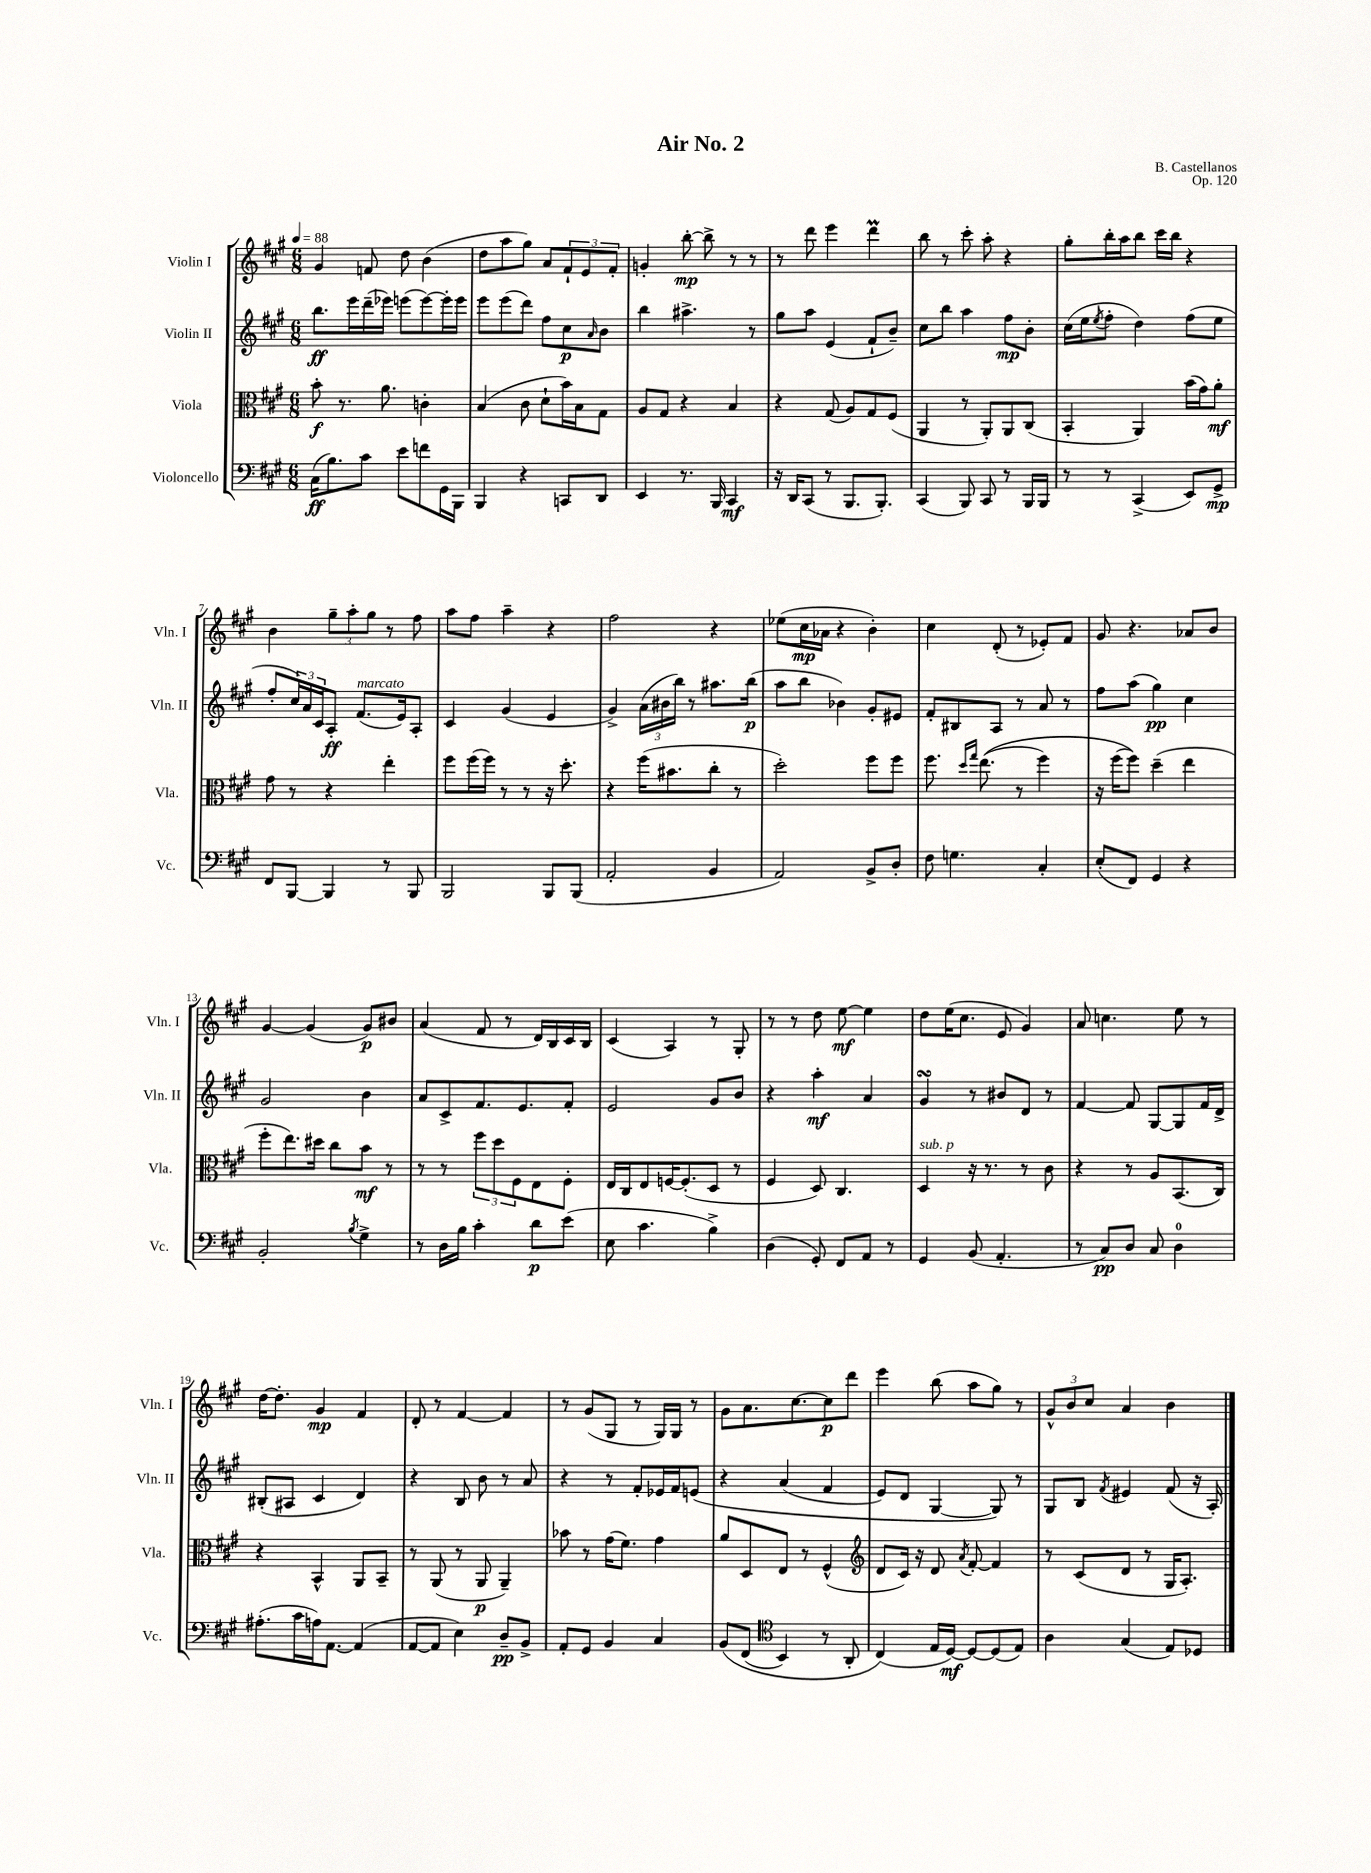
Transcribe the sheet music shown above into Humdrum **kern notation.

**kern	**dynam	**kern	**dynam	**kern	**dynam	**kern	**dynam
*part4	*part4	*part3	*part3	*part2	*part2	*part1	*part1
*staff4	*staff4	*staff3	*staff3	*staff2	*staff2	*staff1	*staff1
*I"Violoncello	*	*I"Viola	*	*I"Violin II	*	*I"Violin I	*
*I'Vc.	*	*I'Vla.	*	*I'Vln. II	*	*I'Vln. I	*
*clefF4	*	*clefC3	*	*clefG2	*	*clefG2	*
*k[f#c#g#]	*	*k[f#c#g#]	*	*k[f#c#g#]	*	*k[f#c#g#]	*
*M6/8	*	*M6/8	*	*M6/8	*	*M6/8	*
*MM88	*	*MM88	*	*MM88	*	*MM88	*
=1	=1	=1	=1	=1	=1	=1	=1
(16C#\KL	ff	8b'\	f	8.bb\L	ff	4g#/	.
8.B\)	.	.	.	.	.	.	.
.	.	8.r	.	.	.	.	.
.	.	.	.	16eee\L	.	.	.
8c#\J	.	.	.	(16ddd~\	.	8fn/	.
.	.	8.a\	.	16eee-X\JJ)	.	.	.
8e\L	.	.	.	(8eeen\L	.	8dd\	.
8fn\	.	4cn'\	.	[8eee\)	.	(4b\	.
16GG#\L	.	.	.	16eee'\L]	.	.	.
16BBB\JJ	.	.	.	16eee\JJ	.	.	.
=2	=2	=2	=2	=2	=2	=2	=2
4BBB/	.	(4B/	.	8eee\L	.	8dd\L	.
.	.	.	.	(8eee\	.	8aa\	.
4r	.	8c#\	.	8ddd\J)	.	8gg#\J)	.
.	.	8d`\L	.	8ff#\L	.	8a/L	.
8CCn/L	.	16b\L)	.	8cc#\	p	12f#`/	.
.	.	16B\J	.	.	.	.	.
.	.	.	.	.	.	12e/	.
.	.	.	.	16qqa/	.	.	.
8DD/J	.	8G#\J	.	8b\J	.	.	.
.	.	.	.	.	.	12f#'/J	.
=3	=3	=3	=3	=3	=3	=3	=3
4EE/	.	8A/L	.	4bb\	.	4gn'/	.
.	.	8G#/J	.	.	.	.	.
8.r	.	4r	.	4.aa#X^\	.	[8bb'\	mp
.	.	.	.	.	.	8bb^\]	.
16BBB/	.	.	.	.	.	.	.
4CC#/	mf	4B/	.	.	.	8r	.
.	.	.	.	8r	.	8r	.
=4	=4	=4	=4	=4	=4	=4	=4
16r	.	4r	.	8gg#\L	.	8r	.
16DD/KL	.	.	.	.	.	.	.
(8CC#/J	.	.	.	8aa\J	.	8ddd\	.
8r	.	(8G#/	.	(4e/	.	4eee\	.
8.BBB/L	.	8A/L)	.	.	.	.	.
.	.	8G#/	.	8f#`/L	.	4dddM\	.
8.BBB'/J)	.	.	.	.	.	.	.
.	.	(8F#/J	.	8b~/J)	.	.	.
=5	=5	=5	=5	=5	=5	=5	=5
(4CC#/	.	4AA/	.	8cc#\L	.	8bb\	.
.	.	.	.	8bb\J	.	8r	.
8BBB/)	.	8r	.	4aa\	.	8ccc#'\	.
8CC#/	.	8AA'/L)	.	.	.	8aa'\	.
8r	.	8AA/	.	8ff#\L	mp	4r	.
16BBB/LL	.	(8C#/J	.	8b'\J	.	.	.
16BBB/JJ	.	.	.	.	.	.	.
=6	=6	=6	=6	=6	=6	=6	=6
8r	.	4BB'/	.	(16cc#\LL	.	8gg#'\L	.
.	.	.	.	16ee\J	.	.	.
.	.	.	.	8qee/	.	.	.
8r	.	.	.	8ff#'\J	.	16bb'\L	.
.	.	.	.	.	.	16aa\J	.
(4CC#^/	.	4AA/)	.	4dd\)	.	8bb\J	.
.	.	.	.	.	.	16ccc#\LL	.
.	.	.	.	.	.	16bb\JJ	.
8EE/L)	.	(16b\LL	.	(8ff#\L	.	4r	.
.	.	16g#\J)	.	.	.	.	.
8GG#^/J	mp	8a'\J	mf	8ee\J	.	.	.
!!LO:LB:g=z
=7	=7	=7	=7	=7	=7	=7	=7
8FF#/L	.	8g#\	.	8ff#'/L	.	4b\	.
[8BBB/J	.	8r	.	24cc#/L)	.	.	.
.	.	.	.	24a/	.	.	.
.	.	.	.	24c#/J	.	.	.
4BBB/]	.	4r	.	8A'/J	ff	12gg#~\L	.
.	.	.	.	.	.	12aa'\	.
!	!	!	!	!LO:TX:a:i:t=marcato	!	!	!
.	.	.	.	(8.f#/L	.	.	.
.	.	.	.	.	.	12gg#\J	.
8r	.	4ee'\	.	.	.	8r	.
.	.	.	.	16e/k)	.	.	.
8BBB/	.	.	.	8A'/J	.	8ff#\	.
=8	=8	=8	=8	=8	=8	=8	=8
2BBB/	.	8ff#\L	.	4c#/	.	8aa\L	.
.	.	(16ff#\L	.	.	.	8ff#\J	.
.	.	16ff#\JJ)	.	.	.	.	.
.	.	8r	.	(4g#/	.	4aa~\	.
.	.	8r	.	.	.	.	.
8BBB/L	.	16r	.	4e/	.	4r	.
.	.	8.dd'\	.	.	.	.	.
(8BBB/J	.	.	.	.	.	.	.
=9	=9	=9	=9	=9	=9	=9	=9
2AA'/	.	4r	.	4g#^/)	.	2ff#\	.
.	.	(16ff#\KL	.	(24a\LL	.	.	.
.	.	.	.	24b#X\	.	.	.
.	.	8.b#X\	.	.	.	.	.
.	.	.	.	24bb\JJ)	.	.	.
.	.	.	.	8r	.	.	.
4BB/	.	8cc#'\J	.	8.aa#X\L	.	4r	.
.	.	8r	.	.	.	.	.
.	.	.	.	(16bb\Jk	p	.	.
=10	=10	=10	=10	=10	=10	=10	=10
2AA/)	.	2dd'\)	.	8aa\L	.	(8ee-X\L	.
.	.	.	.	8bb\J	.	16cc#\L	mp
.	.	.	.	.	.	16a-X\JJ	.
.	.	.	.	4b-X\)	.	4r	.
8BB^/L	.	8ff#\L	.	8g#'/L	.	4b'\)	.
8D'/J	.	8ff#\J	.	8e#X/J	.	.	.
=11	=11	=11	=11	=11	=11	=11	=11
8F#\	.	8.ff#\	.	8f#'/L	.	4cc#\	.
4.Gn\	.	.	.	8B#X/	.	.	.
.	.	16qqdd/LL	.	.	.	.	.
.	.	16qqgg#/JJ	.	.	.	.	.
.	.	((8.ee\	.	.	.	.	.
.	.	.	.	8A/J	.	(8d'/	.
.	.	8r	.	8r	.	8r	.
4C#'/	.	4ff#\)	.	8a/	.	8e-X'/L)	.
.	.	.	.	8r	.	8f#/J	.
=12	=12	=12	=12	=12	=12	=12	=12
(8E'/L	.	16r	.	8ff#\L	.	8g#/	.
.	.	(16ff#\KL	.	.	.	.	.
8FF#/J)	.	8ff#\J))	.	(8aa\J	.	4.r	.
4GG#/	.	(4dd~\	.	4gg#\)	pp	.	.
4r	.	4ee\	.	4cc#\	.	8a-X/L	.
.	.	.	.	.	.	8b/J	.
!!LO:LB:g=z
=13	=13	=13	=13	=13	=13	=13	=13
2BB'/	.	8ff#'\L	.	2g#/	.	[4g#/	.
.	.	8.ee\)	.	.	.	.	.
.	.	.	.	.	.	(4g#/]	.
.	.	16dd#X\Jk	.	.	.	.	.
.	.	8cc#\L	.	.	.	.	.
8qB/	.	.	.	.	.	.	.
4G#^\	.	8b\J	mf	4b\	.	8g#/L)	p
.	.	8r	.	.	.	8b#X/J	.
=14	=14	=14	=14	=14	=14	=14	=14
8r	.	8r	.	8a/L	.	(4a/	.
16D\LL	.	8r	.	8c#^/	.	.	.
16B\JJ	.	.	.	.	.	.	.
4c#'\	.	12ff#\L	.	8.f#/	.	8f#/	.
.	.	12dd\	.	.	.	.	.
.	.	.	.	.	.	8r	.
.	.	12F#\	.	.	.	.	.
.	.	.	.	8.e/	.	.	.
8d\L	p	8E\	.	.	.	16d/LL)	.
.	.	.	.	.	.	16B/	.
(8e\J	.	8F#'\J	.	8f#'/J	.	16c#/	.
.	.	.	.	.	.	16B/JJ	.
=15	=15	=15	=15	=15	=15	=15	=15
8E\	.	16E/LL	.	2e/	.	(4c#/	.
.	.	16C#/J	.	.	.	.	.
4.c#\	.	8E/	.	.	.	.	.
.	.	[16Fn/K	.	.	.	4A/)	.
.	.	(8.F'/]	.	.	.	.	.
4B^\)	.	8D/J	.	8g#/L	.	8r	.
.	.	8r	.	8b/J	.	8G#'/	.
=16	=16	=16	=16	=16	=16	=16	=16
(4D\	.	4F#/	.	4r	.	8r	.
.	.	.	.	.	.	8r	.
8GG#'/)	.	8D/)	.	4aa'\	mf	8dd\	.
8FF#/L	.	4.C#/	.	.	.	[8ee\	mf
8AA/J	.	.	.	4a/	.	4ee\]	.
8r	.	.	.	.	.	.	.
=17	=17	=17	=17	=17	=17	=17	=17
!	!	!LO:TX:a:i:t=sub. p	!	!	!	!	!
4GG#/	.	4D/	.	4g#sSsS/	.	8dd\L	.
.	.	.	.	.	.	(16ee\K	.
.	.	.	.	.	.	8.cc#\J	.
(8BB/	.	16r	.	8r	.	.	.
.	.	8.r	.	.	.	.	.
4.AA'/	.	.	.	8b#X/L	.	8e/	.
.	.	8r	.	8d/J	.	4g#/)	.
.	.	8c#\	.	8r	.	.	.
=18	=18	=18	=18	=18	=18	=18	=18
8r	.	4r	.	[4f#/	.	8a/	.
8C#/L)	pp	.	.	.	.	4.ccn\	.
8D/J	.	8r	.	8f#/]	.	.	.
8C#/	.	8A/L	.	[8G#/L	.	.	.
4D\	.	(8.BB/	.	8G#/]	.	8ee\	.
.	.	.	.	16f#/L	.	8r	.
.	.	16C#/Jk)	.	16d^/JJ	.	.	.
!!LO:LB:g=z
=19	=19	=19	=19	=19	=19	=19	=19
(8.A#X'\L	.	4r	.	(8B#X'/L	.	[16dd\KL	.
.	.	.	.	.	.	8.dd'\J]	.
.	.	.	.	8A#X/J	.	.	.
16c#\L	.	.	.	.	.	.	.
16An\J)	.	4BB^^/	.	4c#/	.	4g#/	mp
[8.AA\J	.	.	.	.	.	.	.
(4AA/]	.	8AA/L	.	4d/)	.	4f#/	.
.	.	8BB~/J	.	.	.	.	.
=20	=20	=20	=20	=20	=20	=20	=20
[8AA/L	.	8r	.	4r	.	8d'/	.
8AA/J]	.	(8AA/	.	.	.	8r	.
4E\)	.	8r	.	8B/	.	[4f#/	.
.	.	8AA/	p	8b\	.	.	.
8D~/L	pp	4AA~/)	.	8r	.	4f#/]	.
8BB^/J	.	.	.	8a/	.	.	.
=21	=21	=21	=21	=21	=21	=21	=21
8AA'/L	.	8b-X\	.	4r	.	8r	.
8GG#/J	.	8r	.	.	.	(8g#/L	.
4BB/	.	(16g#\KL	.	8r	.	8G#/J	.
.	.	8.f#\J)	.	.	.	.	.
.	.	.	.	8f#'/L	.	8r	.
4C#/	.	4g#\	.	16e-X/L	.	16G#/LL)	.
.	.	.	.	16f#/J	.	16G#/JJ	.
.	.	.	.	(8en/J	.	8r	.
=22	=22	=22	=22	=22	=22	=22	=22
(8BB/L	.	8a/L	.	4r	.	8g#\L	.
(8FF#/J	.	8D/	.	.	.	8.a\	.
*clefC4	*	*	*	*	*	*	*
4BB/)	.	8E/J	.	(4a/	.	.	.
.	.	.	.	.	.	[8.cc#\	.
.	.	8r	.	.	.	.	.
8r	.	(4F#^^/	.	4f#/	.	8cc#\]	p
8AA'/	.	.	.	.	.	8ddd\J	.
=23	=23	=23	=23	=23	=23	=23	=23
*	*	*clefG2	*	*	*	*	*
(4C#/)	.	8d/L	.	8e/L)	.	4eee\	.
.	.	16c#/Jk)	.	8d/J	.	.	.
.	.	16r	.	.	.	.	.
16E/LL	.	8d/	.	[4G#/	.	(8bb\	.
[16D/JJ)	mf	.	.	.	.	.	.
.	.	8qa/	.	.	.	.	.
8D/L_	.	[8f#'/	.	.	.	8aa\L	.
(8D/]	.	4f#/]	.	8G#/])	.	8gg#\J)	.
8E/J)	.	.	.	8r	.	8r	.
=24	=24	=24	=24	=24	=24	=24	=24
4A\	.	8r	.	8G#/L	.	12g#^^/L	.
.	.	.	.	.	.	12b/	.
.	.	(8c#/L	.	8B/J	.	.	.
.	.	.	.	.	.	12cc#/J	.
.	.	.	.	8qf#/	.	.	.
(4G#/	.	8d/J	.	4e#X/	.	4a/	.
.	.	8r	.	.	.	.	.
8E/L)	.	16G#/KL	.	(8f#/	.	4b\	.
.	.	8.A'/J)	.	.	.	.	.
8D-X/J	.	.	.	16r	.	.	.
.	.	.	.	16A'/)	.	.	.
==	==	==	==	==	==	==	==
*-	*-	*-	*-	*-	*-	*-	*-
